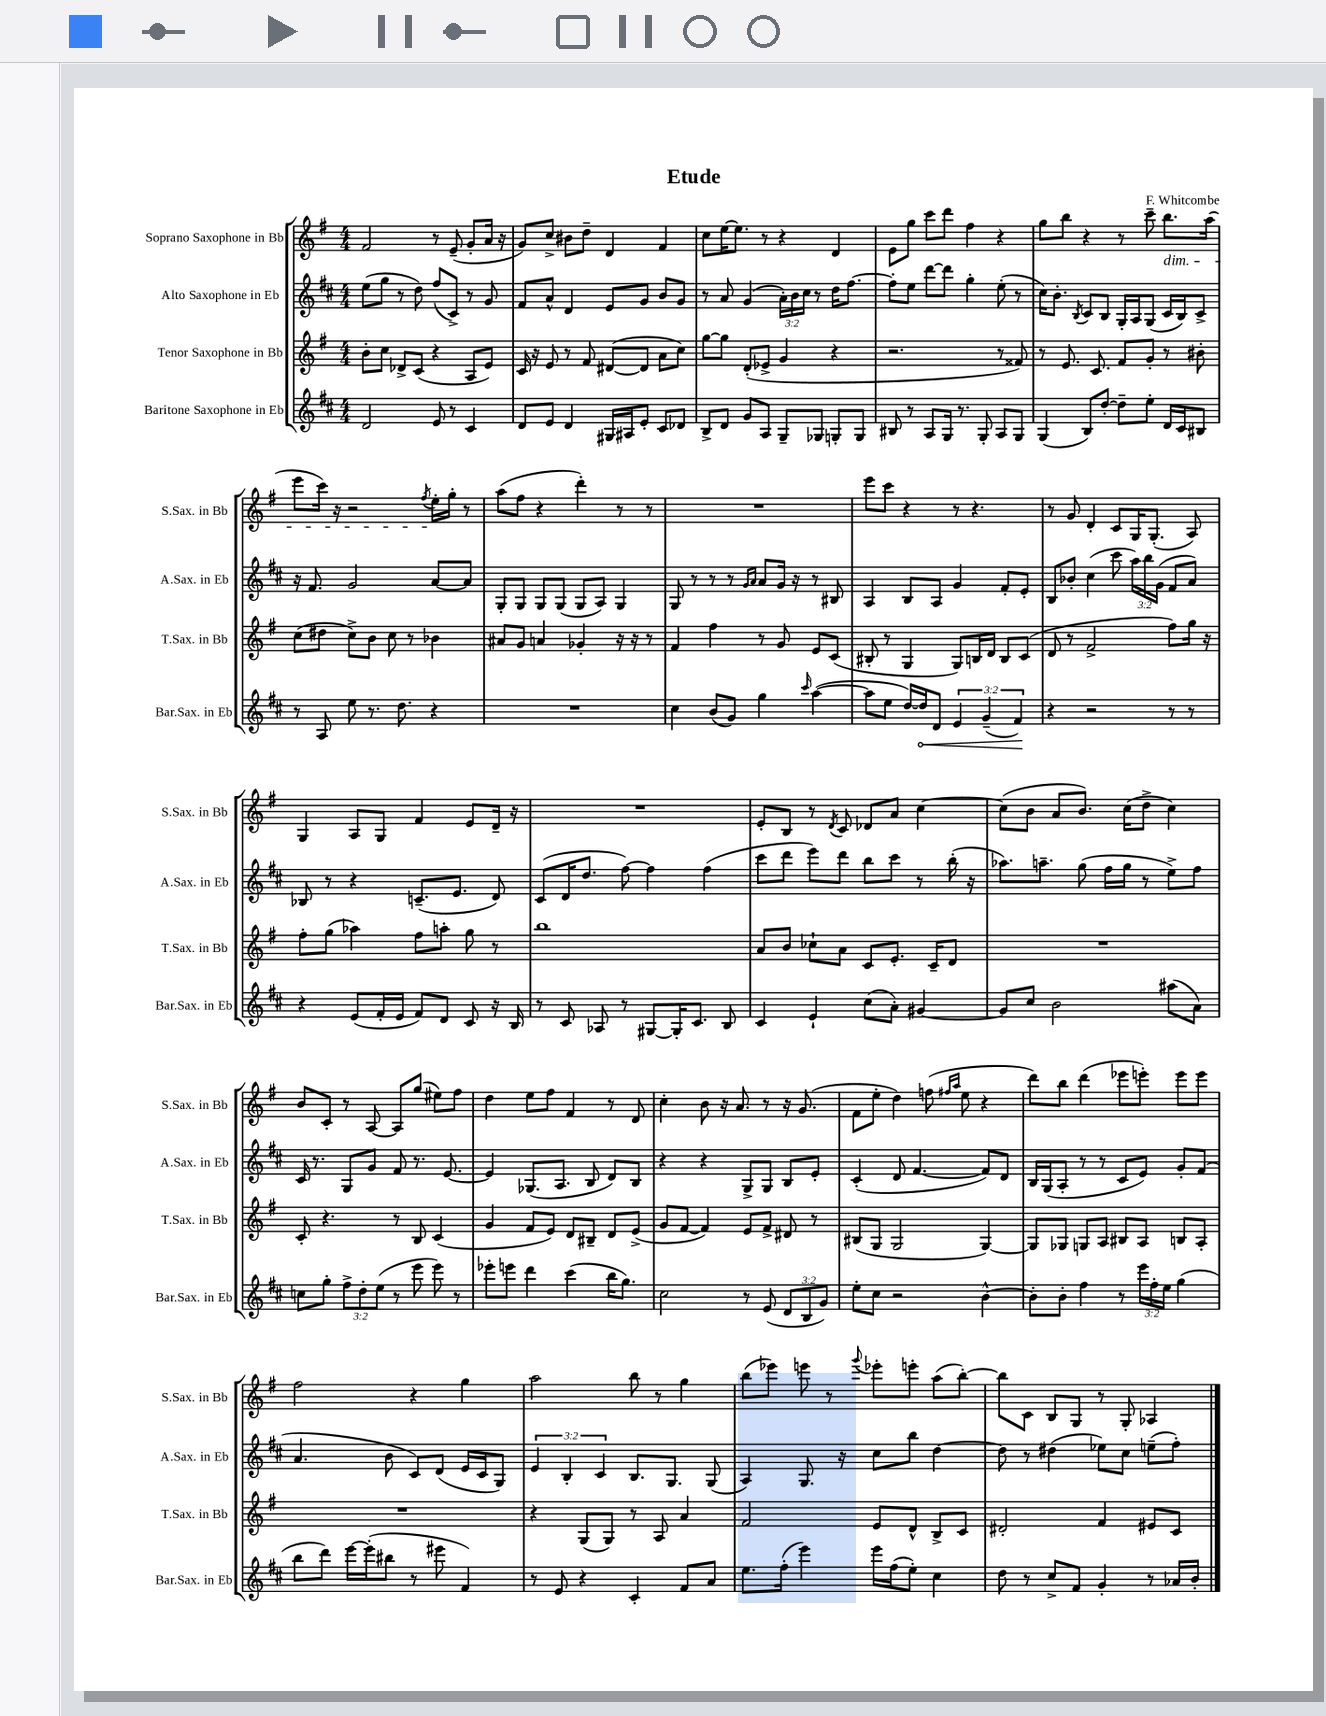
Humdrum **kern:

**kern	**kern	**kern	**kern
*staff4	*staff3	*staff2	*staff1
*clefG2	*clefG2	*clefG2	*clefG2
*k[f#c#]	*k[f#]	*k[f#c#]	*k[f#]
*M4/4	*M4/4	*M4/4	*M4/4
2d	8b'	(8ee	2f#
.	8cc	8gg	.
.	8d-^	8r	.
.	(8c	8dd)	.
8e	4r	(8ff#	8r
8r	.	8c#^)	(8e~
4c#	8A	8r	8g'
.	8e)	8g	16a
.	.	.	16r
=	=	=	=
8d	16c	8f#	8g)
.	16r	.	.
8e	8e	8a^^	8cc^
4d	8r	4d	8b#
.	8f#	.	8dd~
16G#	([8d#	8e	4d
16A#	.	.	.
8e'	8d#]	8g	.
8c#	8a	8b	4f#
8d-	8cc)	8g	.
=	=	=	=
8B^	[8gg	8r	8cc
8d	8gg]	8a	[16ee
.	.	.	8.ee]
8g	(8d'	(4g	.
8A	8e-^	.	8r
8G~	4g	24a')	4r
.	.	24b	.
.	.	24cc#	.
8G-	.	8r	.
8G'	4r	16dd	4d
.	.	[8.ff#	.
8G	.	.	.
=	=	=	=
8B#	2.r	8ff#']	8e
8r	.	8ee	8gg
8A	.	[8ddd	8ccc
16G	.	8ddd]	8ddd
8.r	.	.	.
.	.	4gg'	4ff#
8G'	.	.	.
8A	8r	(8ee'	4r
8G	8f##)	8r	.
=	=	=	=
(4G	8r	16cc#)	8gg
.	.	8.b'	.
.	8.e	.	8bb
.	.	8qB	.
8B)	.	8c#	4r
.	8.c	.	.
[8dd'	.	8B	.
8dd~]	8f#	16G'	8r
.	.	16A	.
8ee'	8g'	(8G	8ccc~
16d	8r	16c#	8.bb
16c#	.	16B)	.
8B#	8b#'	8c#^	.
.	.	.	(16aa
=	=	=	=
8r	(8cc	16r	8eee
.	.	8.f#	.
8A	8dd#	.	16ccc)
.	.	.	16r
8ee	8cc^)	2g	2r
8.r	8b	.	.
.	8cc	.	.
8.dd	.	.	.
.	8r	.	.
.	.	.	8qff#
4r	4b-	[8a	16ee'
.	.	.	16gg'
.	.	8a]	8r
=	=	=	=
1r	8a#	8G'	(8aa
.	8g	8G	8ff#
.	4a	8G	4r
.	.	(8G	.
.	4g-'	8G	4ddd')
.	.	8A)	.
.	16r	4G	8r
.	16r	.	.
.	8r	.	8r
=	=	=	=
4cc#	4f#	8G	1r
.	.	8r	.
(8b	4ff#	8r	.
8g)	.	8r	.
.	.	16qqg	.
.	.	16qqa	.
4gg	8r	8a	.
.	8g	16g	.
.	.	16r	.
16qqccc#	.	.	.
([4aa	8e	8r	.
.	(8c	8B#	.
=	=	=	=
8aa]	8B#'	4A	8eee
8ee	8r	.	8ccc
[16dd)	4G	8B	4r
16dd]	.	.	.
8d	.	8A	.
6e	8G)	4g	8r
.	16B	.	4.r
(6g~	.	.	.
.	16d	.	.
.	8B	8f#'	.
6f#)	.	.	.
.	(8c	8e'	.
=	=	=	=
4r	8d	8B	8r
.	8r	8b-'	8g
2r	2f#^	(4cc#	4d'
.	.	8ccc#	8c
.	.	24aa)	16G
.	.	24bb	.
.	.	.	(8.G'
.	.	(24g	.
8r	8ff#)	8f#	.
8r	16gg	8a)	8A)
.	16r	.	.
=	=	=	=
4r	8ff#'	8B-	4G
.	(8gg	8r	.
(8e	4aa-)	4r	8A
16f#'	.	.	8G
16e	.	.	.
8f#)	8ff#	(8.c~	4f#
8d	8aa'	.	.
.	.	8.e	.
8c#	8gg	.	8e
16r	8r	8d)	16d~
16B	.	.	16r
=	=	=	=
8r	1bb	(8c#	1r
8c#	.	16d	.
.	.	8.dd	.
8A-	.	.	.
8r	.	[8ff#)	.
[8G#	.	4ff#]	.
16G#']	.	.	.
8.c#	.	.	.
.	.	(4ff#	.
8B	.	.	.
=	=	=	=
4c#	8a	8ccc#	8e'
.	8b	8ddd	8B
4e`	8cc-`	8eee)	8r
.	.	.	8qd
.	8a	8ddd	8c
(8cc#	8c	8bb	8d-
8a')	8.e'	8ccc#	8a
[4g#	.	8r	[4cc
.	16c~	.	.
.	8d	(16bb'	.
.	.	16r	.
=	=	=	=
8g#]	1r	8.aa-)	(8cc]
8cc#	.	.	8b
.	.	8.aa~	.
2b	.	.	8a
.	.	(8gg	8.b)
.	.	16ff#	.
.	.	16gg	(16cc
.	.	8r	8dd^
(8aa#	.	8ee^)	4cc)
8a)	.	8ff#	.
=	=	=	=
8cc	8c'	16c#	8b
.	.	8.r	.
8gg'	4.r	.	8c'
12ff#^	.	8G	8r
12dd'	.	.	.
.	.	8g	[8A
(12ee	.	.	.
8r	8r	8f#	8A]
8eee	8B	8.r	(8gg
8eee)	(4c	.	8ee#)
.	.	[8.e	.
8r	.	.	8ff#
=	=	=	=
8eee-'	4g	4e]	4dd
8eee	.	.	.
4ddd	8f#	(8.G-	8ee
.	8e)	.	8ff#
.	.	8.A	.
(4ccc#	8d	.	4f#
.	8B#~	8B	.
16bb	8d	8d)	8r
8.gg)	.	.	.
.	(8e^	8B	8d
=	=	=	=
2cc#	8g	4r	4cc'
.	[8f#	.	.
.	4f#])	4r	8b
.	.	.	16r
.	.	.	8.a
8r	8e	8G^	.
(8e	8f#^	8G	8r
12d	8d#	8B	16r
.	.	.	(8.g
12B	.	.	.
.	8r	8e'	.
12g)	.	.	.
=	=	=	=
8ee'	(8B#	(4c#'	8f#
8cc#	8G	.	8ee'
2r	2G	8d	4dd)
.	.	[4.f#	.
.	.	.	(8ff
.	.	.	16qqff#
.	.	.	16qqaa
.	.	.	8ee
[4b^^	[4G)	8f#])	4r
.	.	8d	.
=	=	=	=
8b']	8G]	16B	8ddd)
.	.	(16G	.
8b'	8G-	8A'	8bb
4ff#	8G	8r	(4ddd
.	8A	8r	.
8r	8B#	8c#	8eee-
24eee	8A	8e)	8eee')
24ff#'	.	.	.
24ee	.	.	.
(4gg	8B	8g'	8eee
.	8A'	(8f#	8eee
=	=	=	=
8bb	1r	4.a	2ff#
8ddd)	.	.	.
[16eee	.	.	.
(16eee']	.	.	.
8bb#	.	8b	.
8r	.	8c#)	4r
8eee#	.	(8d	.
4f#)	.	16e	4gg
.	.	16c#	.
.	.	8G)	.
=	=	=	=
8r	4r	6e	2aa
8e	.	.	.
.	.	6B'	.
4r	(8G	.	.
.	.	6c#	.
.	8G)	.	.
4c#'	8r	8.B	8bb
.	8A	.	8r
.	.	8.G	.
8f#	4a	.	4gg
8a	.	(8G	.
=	=	=	=
8.ee	2f#	4A)	(8bb
.	.	.	8eee-)
(16ff#'	.	.	.
4eee)	.	8.G	8eee
.	.	.	8r
.	.	16r	.
.	.	.	8qqggg
16eee	8e	8cc#	8eee-'
(16ff#	.	.	.
8ee')	8d^^	8bb	8eee'
4cc#	8B^	[4dd	(8aa
.	8c	.	[8bb')
=	=	=	=
8dd	2d#'	8dd]	8bb]
8r	.	8r	8c
8cc#^	.	(4dd#	8B
8f#	.	.	8G
4g'	4f#	8ee-)	8r
.	.	8cc#	8G'
8r	8e#	(8ee~	4A-
16a-	8c	8ff#')	.
16b'	.	.	.
==	==	==	==
*-	*-	*-	*-
